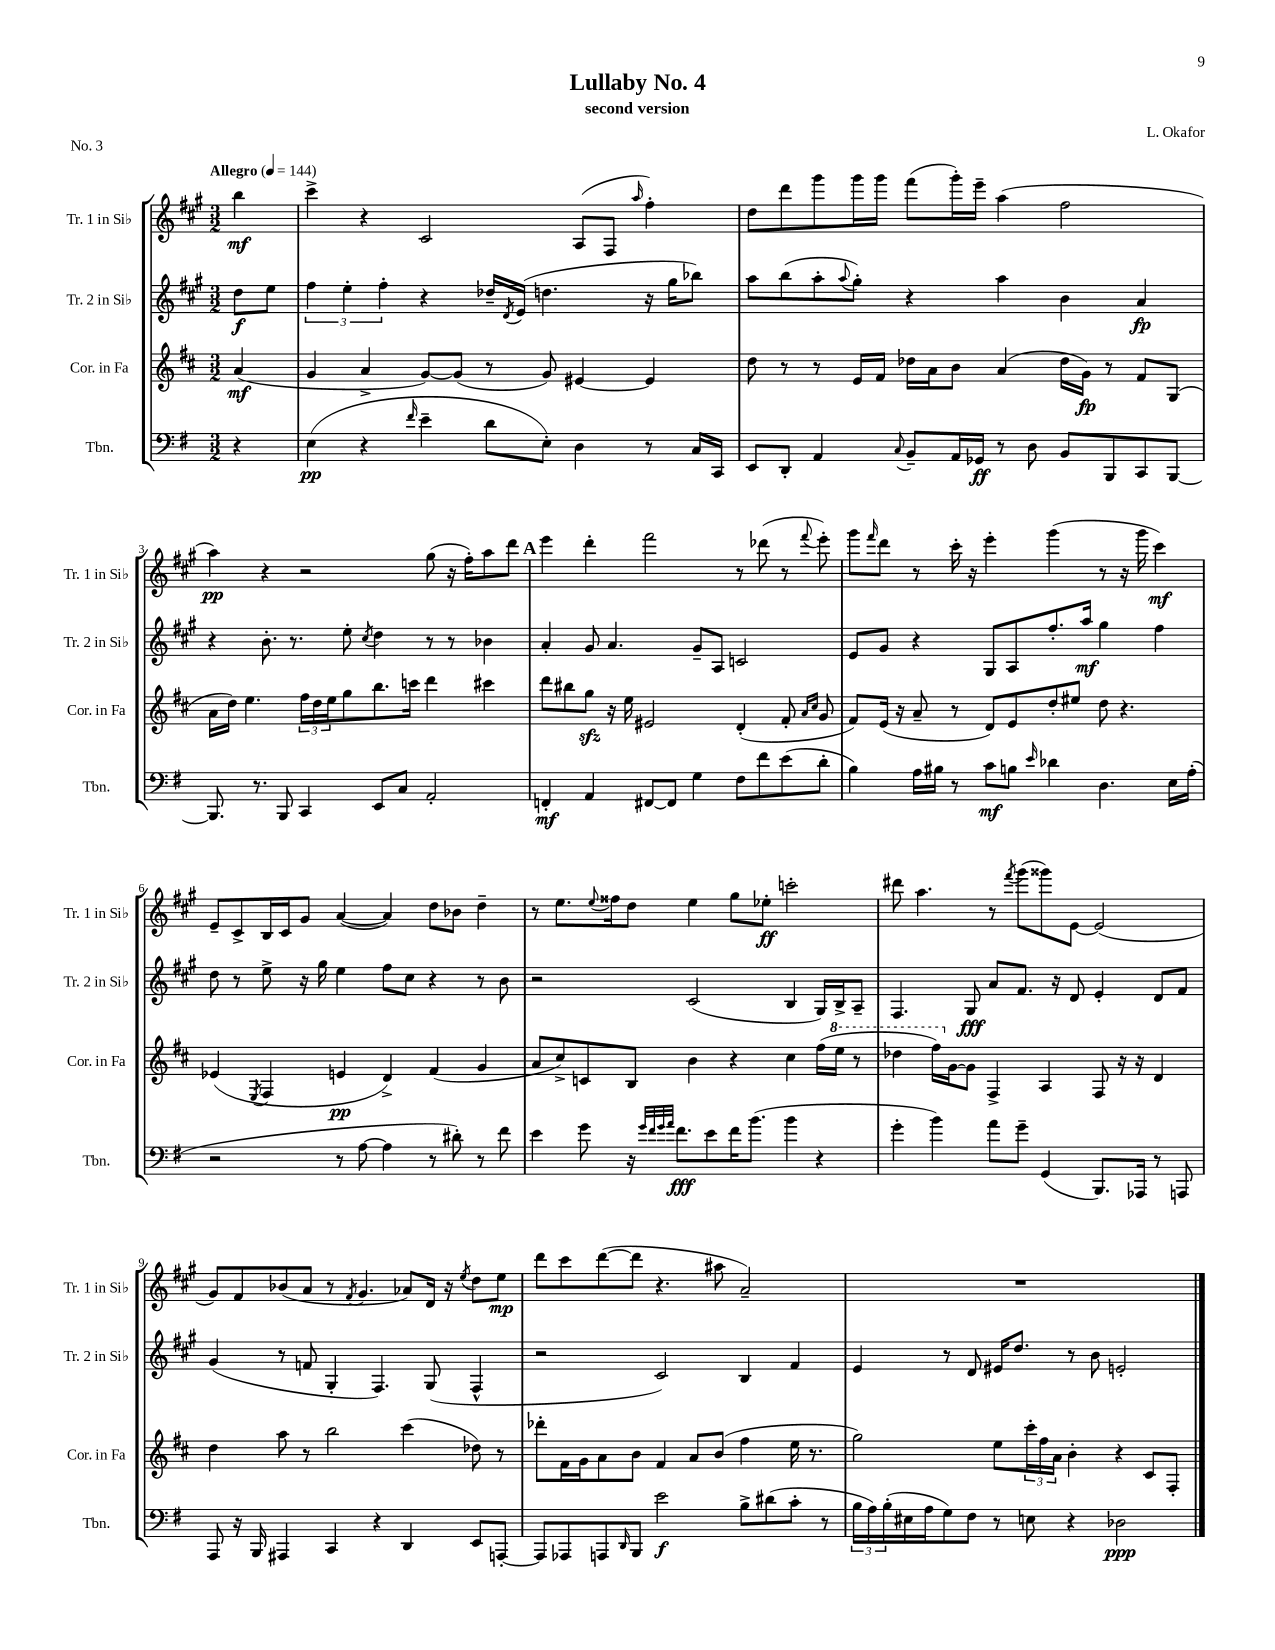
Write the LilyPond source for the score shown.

\header { title = "Lullaby No. 4" composer = "L. Okafor" subtitle = "second version" piece = "No. 3" }
<<
\new StaffGroup <<
\new Staff = "s0" \with { instrumentName = "Tr. 1 in Sib" shortInstrumentName = "Tr. 1 in Sib" } {
    \clef treble \key a \major \numericTimeSignature \time 3/2 \partial 4 \tempo "Allegro" 4 = 144
    b''4\mf |
    cis'''4-> r4 cis'2 a8( fis8 \grace { a''16 } fis''4-.) |
    d''8 d'''8 gis'''8 gis'''16 gis'''16 fis'''8( gis'''16-.) e'''16-- a''4( fis''2 |
    a''4\pp) r4 r2 gis''8( r16 fis''16-.) a''8 d'''8 |
    \mark \markup { \bold "A" } e'''4 d'''4-. fis'''2 r8 des'''8( r8 \appoggiatura { fis'''8 } e'''8-.) |
    gis'''8 \grace { fis'''16 } d'''8 r8 cis'''16-. r16 e'''4-. gis'''4( r8 r16 gis'''16 cis'''4\mf) |
    e'8-- cis'8-> b16 cis'16 gis'8 a'4~( a'4) d''8 bes'8 d''4-- |
    r8 e''8. \appoggiatura { e''8 } fisis''16 d''8 e''4 gis''8 ees''8-.\ff c'''2-. |
    dis'''8 a''4. r8 \acciaccatura { fis'''8 } gis'''8( gisis'''8) e'8~ e'2( |
    gis'8) fis'8 bes'8( a'8 r8 \acciaccatura { fis'8 } gis'4. aes'8) d'16 r16 \acciaccatura { e''8 } d''8 e''8\mp |
    d'''8 cis'''8 d'''8~( d'''8 r4. ais''8 a'2--) |
    R1. \bar "|." |
}
\new Staff = "s1" \with { instrumentName = "Tr. 2 in Sib" shortInstrumentName = "Tr. 2 in Sib" } {
    \clef treble \key a \major \numericTimeSignature \time 3/2 \partial 4
    d''8\f e''8 |
    \tuplet 3/2 { fis''4 e''4-. fis''4-. } r4 des''16-- \acciaccatura { d'8 } e'16( d''4. r16 gis''16 bes''8) |
    a''8 b''8( a''8-. \appoggiatura { a''8 } gis''8-.) r4 a''4 b'4 a'4\fp |
    r4 b'8.-. r8. e''8-. \acciaccatura { cis''8 } d''4 r8 r8 bes'4 |
    \mark \markup { \bold "A" } a'4-. gis'8 a'4. gis'8-- a8 c'2 |
    e'8 gis'8 r4 gis8 a8 fis''8.-. a''16\mf gis''4 fis''4 |
    d''8 r8 e''8-> r16 gis''16 e''4 fis''8 cis''8 r4 r8 b'8 |
    r2 cis'2( b4 gis16) b16-> a8-- |
    fis4. gis8\fff a'8 fis'8. r16 d'8 e'4-. d'8 fis'8 |
    gis'4( r8 f'8 gis4-. fis4.) gis8( fis4-^ |
    r2 cis'2) b4 fis'4 |
    e'4 r8 d'8 eis'16 d''8. r8 b'8 e'2-. \bar "|." |
}
\new Staff = "s2" \with { instrumentName = "Cor. in Fa" shortInstrumentName = "Cor. in Fa" } {
    \clef treble \key d \major \numericTimeSignature \time 3/2 \partial 4
    a'4\mf( |
    g'4 a'4-> g'8~) g'8( r8 g'8) eis'4~ eis'4 |
    d''8 r8 r8 e'16 fis'16 des''16 a'16 b'8 a'4( des''16 g'16\fp) r8 fis'8 g8( |
    a'16 d''16) e''4. \tuplet 3/2 { fis''16 d''16 e''16 } g''8 b''8. c'''16 d'''4 cis'''4 |
    \mark \markup { \bold "A" } d'''8 bis''8 g''8\sfz r16 e''16 eis'2 d'4-.( fis'8-. \grace { a'16 cis''16 } g'8 |
    fis'8) e'16( r16 a'8-- r8 d'8) e'8 d''8-. eis''8 d''8 r4. |
    ees'4( \acciaccatura { e8 } fis4 e'4\pp d'4->) fis'4( g'4 |
    a'8 cis''8->) c'8 b8 b'4 r4 cis''4 fis''16( \ottava #1 e'''16 r8 |
    des'''4 fis'''16) \ottava #0 g'16~ g'8 fis4-> a4 fis8 r16 r16 d'4 |
    d''4 a''8 r8 b''2 cis'''4( des''8) r8 |
    des'''8-. fis'16 g'16 a'8 b'8 fis'4 a'8 b'8( fis''4 e''16 r8. |
    g''2) e''8 \tuplet 3/2 { cis'''16-. fis''16 a'16 } b'4-. r4 cis'8 fis8-. \bar "|." |
}
\new Staff = "s3" \with { instrumentName = "Tbn." shortInstrumentName = "Tbn." } {
    \clef bass \key g \major \numericTimeSignature \time 3/2 \partial 4
    r4 |
    e4\pp( r4 \grace { fis'16 } e'4-- d'8 e8-.) d4 r8 c16 c,16 |
    e,8 d,8-. a,4 \appoggiatura { c8 } b,8-- a,16 ges,16\ff r8 d8 b,8 b,,8 c,8 b,,8~ |
    b,,8. r8. b,,8 c,4 e,8 c8 a,2-. |
    \mark \markup { \bold "A" } f,4-.\mf a,4 fis,8~ fis,8 g4 fis8 fis'8 e'8( d'8-. |
    b4) a16 bis16 r8 c'8\mf b8 \grace { e'16 } des'4 d4. e16 a16-.( |
    r2 r8 a8~ a4 r8 dis'8-.) r8 fis'8 |
    e'4 g'8 r16 \grace { g'32 fis'32 g'32 a'32 } fis'8.\fff e'8 fis'16 b'8.( b'4 r4 |
    g'4-. b'4) a'8 g'8-- g,4( b,,8.) aes,,16 r8 a,,8 |
    a,,8 r16 b,,16 ais,,4 c,4 r4 d,4 e,8 a,,8~-. |
    a,,8 aes,,8 a,,8 \grace { d,16 } b,,8 e'2\f b8-> dis'8( c'8-. r8 |
    \tuplet 3/2 { b16 a16) b16-.( } eis16 a16 g8) fis8 r8 e8 r4 des2\ppp \bar "|." |
}
>>
>>
